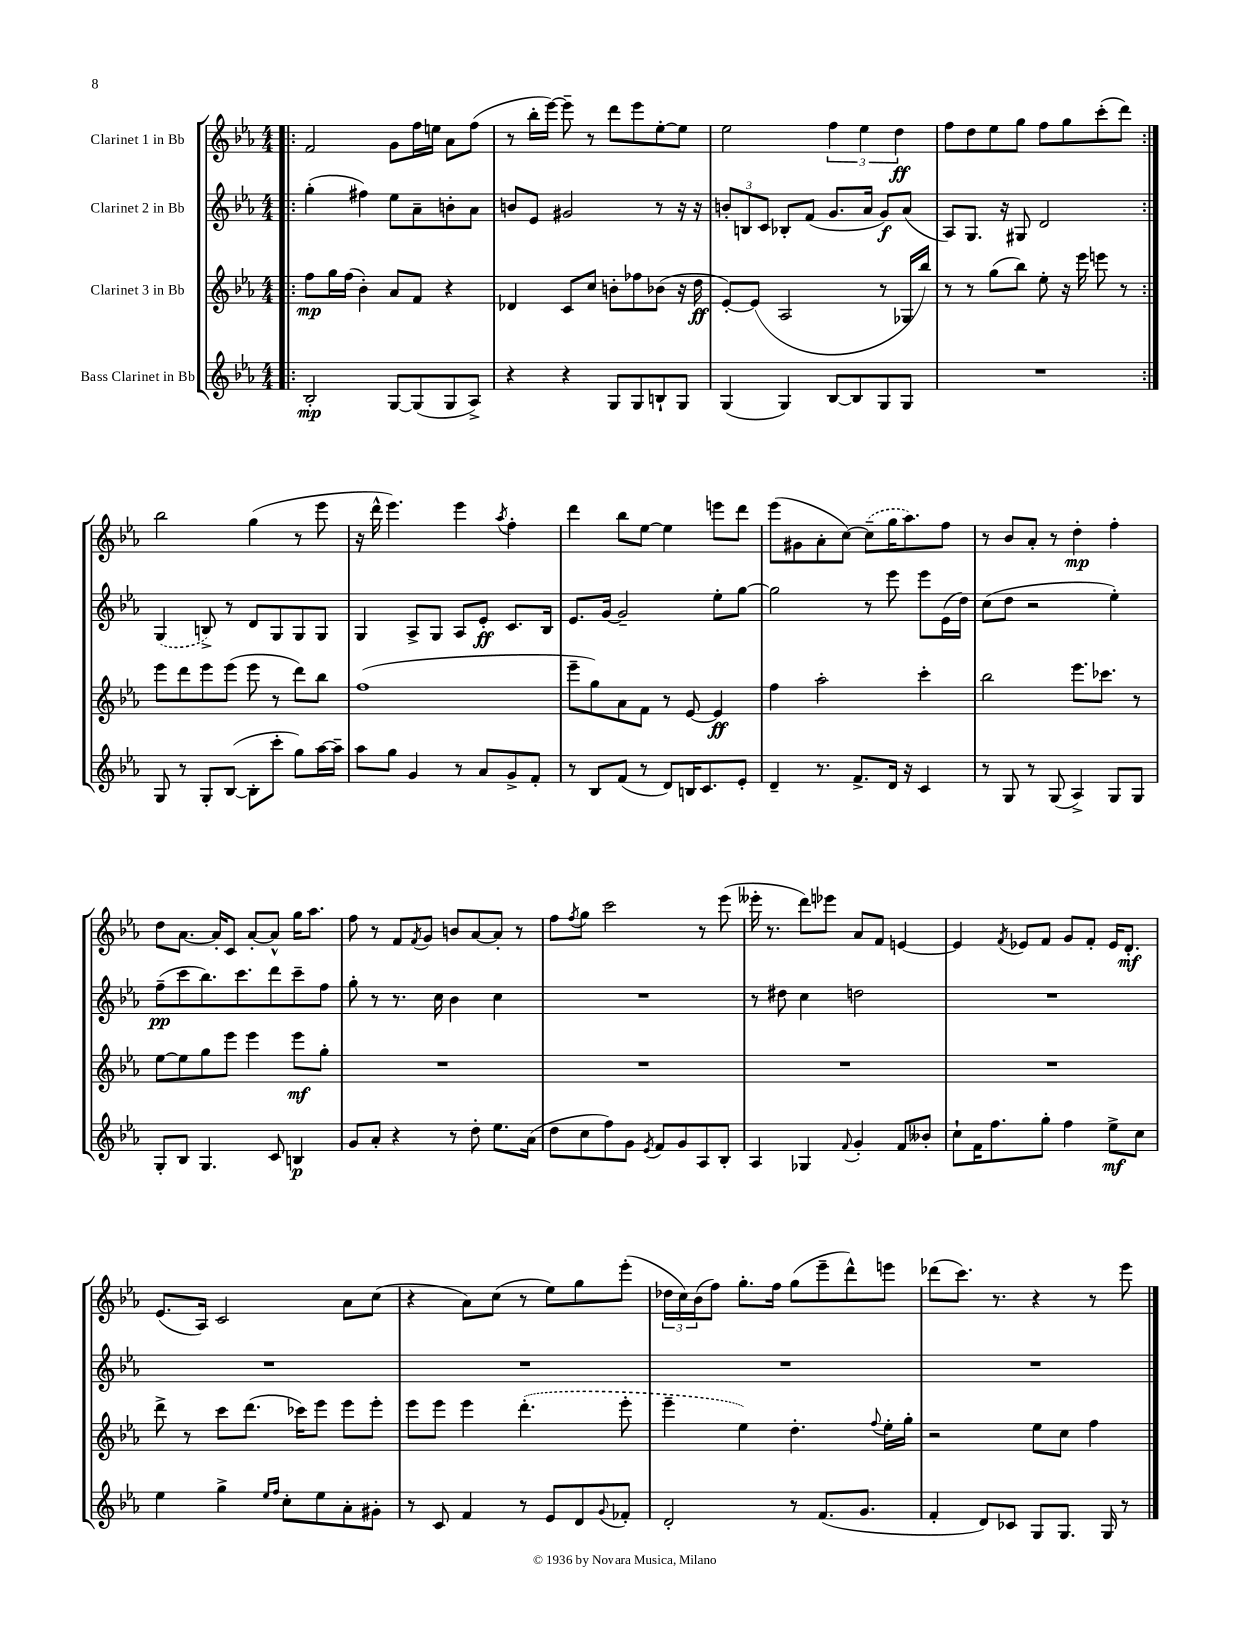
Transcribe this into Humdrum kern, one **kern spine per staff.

**kern	**dynam	**kern	**dynam	**kern	**dynam	**kern	**dynam
*part4	*part4	*part3	*part3	*part2	*part2	*part1	*part1
*staff4	*staff4	*staff3	*staff3	*staff2	*staff2	*staff1	*staff1
*I"Bass Clarinet in Bb	*	*I"Clarinet 3 in Bb	*	*I"Clarinet 2 in Bb	*	*I"Clarinet 1 in Bb	*
*clefG2	*	*clefG2	*	*clefG2	*	*clefG2	*
*k[b-e-a-]	*	*k[b-e-a-]	*	*k[b-e-a-]	*	*k[b-e-a-]	*
*M4/4	*	*M4/4	*	*M4/4	*	*M4/4	*
=1!|:	=1!|:	=1!|:	=1!|:	=1!|:	=1!|:	=1!|:	=1!|:
2B-'/	mp	8ff\L	mp	(4gg'\	.	2f/	.
.	.	16gg\L	.	.	.	.	.
.	.	(16ff\JJ	.	.	.	.	.
.	.	4b-'\)	.	4ff#X\)	.	.	.
[8G/L	.	8a-/L	.	8ee-\L	.	8g\L	.
(8G/]	.	8f/J	.	8a-~\	.	16ff\L	.
.	.	.	.	.	.	16een\JJ	.
8G/	.	4r	.	8bn'\	.	8a-\L	.
8A-^/J)	.	.	.	8a-\J	.	(8ff\J	.
=2	=2	=2	=2	=2	=2	=2	=2
4r	.	4d-X/	.	8bn/L	.	8r	.
.	.	.	.	8e-/J	.	16bb-'\LL	.
.	.	.	.	.	.	[16eee-\JJ)	.
4r	.	8c/L	.	2g#X/	.	8eee-~\]	.
.	.	8cc/J	.	.	.	8r	.
8G/L	.	8bn'\L	.	.	.	8ddd\L	.
8G/	.	8ff-X\	.	.	.	8eee-\	.
8Bn`/	.	(8b-X\J	.	8r	.	[8ee-'\	.
8G/J	.	16r	.	16r	.	8ee-\J]	.
.	.	16dd\	ff	16r	.	.	.
=3	=3	=3	=3	=3	=3	=3	=3
(4G/	.	[8e-'/L)	.	12bn'/L	.	2ee-\	.
.	.	.	.	12Bn/	.	.	.
.	.	(8e-/J]	.	.	.	.	.
.	.	.	.	12c/J	.	.	.
4G/)	.	2A-/	.	8B-X'/L	.	.	.
.	.	.	.	(8f/J	.	.	.
[8B-/L	.	.	.	8.g/L	.	6ff\	.
8B-/]	.	.	.	.	.	.	.
.	.	.	.	.	.	6ee-\	.
.	.	.	.	16a-/Jk	.	.	.
8G/	.	8r	.	8g/L)	f	.	.
.	.	.	.	.	.	6dd\	ff
8G/J	.	16G-X/LL	.	(8a-/J	.	.	.
.	.	16bb-/JJ)	.	.	.	.	.
=4	=4	=4	=4	=4	=4	=4	=4
1r	.	8r	.	8A-/L)	.	8ff\L	.
.	.	8r	.	8.G/J	.	8dd\	.
.	.	(8gg\L	.	.	.	8ee-\	.
.	.	.	.	16r	.	.	.
.	.	8bb-\J)	.	8G#X/	.	8gg\J	.
.	.	8ee-'\	.	2d/	.	8ff\L	.
.	.	16r	.	.	.	8gg\	.
.	.	16eee-\	.	.	.	.	.
.	.	8eeen\	.	.	.	(8ccc'\	.
.	.	8r	.	.	.	8ddd\J)	.
!!LO:LB:g=z
=5:|!	=5:|!	=5:|!	=5:|!	=5:|!	=5:|!	=5:|!	=5:|!
8G/	.	8eee-\L	.	(4G/	.	2bb-\	.
8r	.	8ddd\	.	.	.	.	.
8G'/L	.	8eee-\	.	8Bn^/)	.	.	.
([8B-/J	.	(8eee-\J	.	8r	.	.	.
8B-'\L]	.	8eee-\	.	8d/L	.	(4gg\	.
8ccc'\J	.	8r	.	8G/	.	.	.
8gg\L)	.	8ddd\L)	.	8G/	.	8r	.
[16aa-\L	.	8bb-\J	.	8G/J	.	8eee-\	.
16aa-~\JJ]	.	.	.	.	.	.	.
=6	=6	=6	=6	=6	=6	=6	=6
8aa-\L	.	(1ff	.	4G/	.	16r	.
.	.	.	.	.	.	16ddd^^\	.
8gg\J	.	.	.	.	.	4.eee-\)	.
4g/	.	.	.	8A-^/L	.	.	.
.	.	.	.	8G/J	.	.	.
8r	.	.	.	8A-/L	.	4eee-\	.
8a-/L	.	.	.	8e-'/J	ff	.	.
.	.	.	.	.	.	8qaa-/	.
8g^/	.	.	.	8.c/L	.	4ff'\	.
8f'/J	.	.	.	.	.	.	.
.	.	.	.	16B-/Jk	.	.	.
=7	=7	=7	=7	=7	=7	=7	=7
8r	.	8eee-~\L	.	8.e-/L	.	4ddd\	.
8B-/L	.	8gg\)	.	.	.	.	.
.	.	.	.	[16g/Jk	.	.	.
(8f/J	.	8a-\	.	2g~/]	.	8bb-\L	.
8r	.	8f\J	.	.	.	[8ee-\J	.
8d/L)	.	8r	.	.	.	4ee-\]	.
16Bn/K	.	[8e-/	.	.	.	.	.
8.c/	.	.	.	.	.	.	.
.	.	4e-/]	ff	8ee-'\L	.	8eeen\L	.
8e-'/J	.	.	.	[8gg\J	.	8ddd\J	.
=8	=8	=8	=8	=8	=8	=8	=8
4d~/	.	4ff\	.	2gg\]	.	(8eee-\L	.
.	.	.	.	.	.	8g#X\	.
8.r	.	2aa-'\	.	.	.	8a-'\	.
.	.	.	.	.	.	[8cc\J)	.
8.f^/L	.	.	.	.	.	.	.
.	.	.	.	8r	.	(8cc~\L]	.
16d/Jk	.	.	.	8eee-\	.	16gg\K	.
16r	.	.	.	.	.	8.aa-\)	.
4c/	.	4ccc'\	.	8eee-\L	.	.	.
.	.	.	.	(16e-\L	.	8ff\J	.
.	.	.	.	16dd\JJ)	.	.	.
=9	=9	=9	=9	=9	=9	=9	=9
8r	.	2bb-\	.	(8cc\L	.	8r	.
8G/	.	.	.	8dd\J	.	8b-/L	.
8r	.	.	.	2r	.	8a-'/J	.
(8G/	.	.	.	.	.	8r	.
4A-^/)	.	8.eee-\L	.	.	.	4dd'\	mp
.	.	8.ccc-X\J	.	.	.	.	.
8G/L	.	.	.	4ee-'\)	.	4ff'\	.
8G/J	.	8r	.	.	.	.	.
!!LO:LB:g=z
=10	=10	=10	=10	=10	=10	=10	=10
8G'/L	.	[8ee-\L	.	(8ff~\L	pp	8dd\L	.
8B-/J	.	8ee-\]	.	8ccc\	.	[8.a-\J	.
4.G/	.	8gg\	.	8.bb-\)	.	.	.
.	.	.	.	.	.	16a-'/KL]	.
.	.	8eee-\J	.	.	.	8c/J	.
.	.	.	.	8.ccc\	.	.	.
.	.	4eee-\	.	.	.	[8a-'/L	.
8c/	.	.	.	8ddd\	.	8a-^^/J]	.
4Bn/	p	8eee-\L	mf	8ccc~\	.	16gg\KL	.
.	.	.	.	.	.	8.aa-\J	.
.	.	8gg'\J	.	8ff\J	.	.	.
=11	=11	=11	=11	=11	=11	=11	=11
8g/L	.	1r	.	8gg'\	.	8ff\	.
8a-'/J	.	.	.	8r	.	8r	.
4r	.	.	.	8.r	.	8f/L	.
.	.	.	.	.	.	8qf/	.
.	.	.	.	.	.	8g/J	.
.	.	.	.	16cc\	.	.	.
8r	.	.	.	4b-\	.	8bn/L	.
8dd'\	.	.	.	.	.	[8a-/	.
8.ee-\L	.	.	.	4cc\	.	8a-'/J]	.
.	.	.	.	.	.	8r	.
(16a-\Jk	.	.	.	.	.	.	.
=12	=12	=12	=12	=12	=12	=12	=12
8dd\L	.	1r	.	1r	.	8ff\L	.
.	.	.	.	.	.	8qff/	.
8cc\	.	.	.	.	.	8gg\J	.
8ff\)	.	.	.	.	.	2ccc\	.
8g\J	.	.	.	.	.	.	.
8qe-/	.	.	.	.	.	.	.
8f/L	.	.	.	.	.	.	.
8g/	.	.	.	.	.	.	.
8A-/	.	.	.	.	.	8r	.
8B-'/J	.	.	.	.	.	(8eee-\	.
=13	=13	=13	=13	=13	=13	=13	=13
4A-/	.	1r	.	8r	.	16eee--X'\	.
.	.	.	.	.	.	8.r	.
.	.	.	.	8dd#X\	.	.	.
4G-X/	.	.	.	4cc\	.	8ddd\L)	.
.	.	.	.	.	.	8eee-X\J	.
8qqf/	.	.	.	.	.	.	.
4g'/	.	.	.	2ddn\	.	8a-/L	.
.	.	.	.	.	.	8f/J	.
8f/L	.	.	.	.	.	[4en/	.
8b--X'/J	.	.	.	.	.	.	.
=14	=14	=14	=14	=14	=14	=14	=14
8cc`\L	.	1r	.	1r	.	4e/]	.
16f\K	.	.	.	.	.	.	.
8.ff\	.	.	.	.	.	.	.
.	.	.	.	.	.	8qf/	.
.	.	.	.	.	.	8e-X/L	.
8gg'\J	.	.	.	.	.	8f/J	.
4ff\	.	.	.	.	.	8g/L	.
.	.	.	.	.	.	8f'/J	.
8ee-^\L	mf	.	.	.	.	16e-/KL	.
.	.	.	.	.	.	8.d'/J	mf
8cc\J	.	.	.	.	.	.	.
!!LO:LB:g=z
=15	=15	=15	=15	=15	=15	=15	=15
4ee-\	.	8ddd^\	.	1r	.	(8.e-/L	.
.	.	8r	.	.	.	.	.
.	.	.	.	.	.	16A-/Jk)	.
4gg^\	.	8ccc\L	.	.	.	2c/	.
.	.	(8.ddd\J	.	.	.	.	.
16qqee-/LL	.	.	.	.	.	.	.
16qqff/JJ	.	.	.	.	.	.	.
8cc'\L	.	.	.	.	.	.	.
.	.	16ccc-X\KL)	.	.	.	.	.
8ee-\	.	8eee-\J	.	.	.	.	.
8a-'\	.	8eee-\L	.	.	.	8a-\L	.
8g#X'\J	.	8eee-'\J	.	.	.	(8cc\J	.
=16	=16	=16	=16	=16	=16	=16	=16
8r	.	8eee-\L	.	1r	.	4r	.
8c/	.	8eee-\J	.	.	.	.	.
4f/	.	4eee-\	.	.	.	8a-\L)	.
.	.	.	.	.	.	(8cc\J	.
8r	.	(4.ddd'\	.	.	.	8r	.
8e-/L	.	.	.	.	.	8ee-\L)	.
8d/	.	.	.	.	.	8gg\	.
8qqg/	.	.	.	.	.	.	.
8f-X'/J	.	8eee-'\	.	.	.	(8eee-'\J	.
=17	=17	=17	=17	=17	=17	=17	=17
2d'/	.	4eee-~\	.	1r	.	24dd-X\LL	.
.	.	.	.	.	.	24cc\)	.
.	.	.	.	.	.	(24b-\J	.
.	.	.	.	.	.	8ff\J)	.
.	.	4ee-\)	.	.	.	8.gg'\L	.
.	.	.	.	.	.	16ff\Jk	.
8r	.	4.dd'\	.	.	.	(8gg\L	.
(8.f/L	.	.	.	.	.	8eee-~\	.
.	.	.	.	.	.	8ddd^^\)	.
8.g/J	.	.	.	.	.	.	.
.	.	8qqff/	.	.	.	.	.
.	.	16ee-'\LL	.	.	.	8eeen\J	.
.	.	16gg'\JJ	.	.	.	.	.
=18	=18	=18	=18	=18	=18	=18	=18
4f'/	.	2r	.	1r	.	(8ddd-X\L	.
.	.	.	.	.	.	8.ccc\J)	.
8d/L)	.	.	.	.	.	.	.
.	.	.	.	.	.	8.r	.
8c-X/J	.	.	.	.	.	.	.
8G/L	.	8ee-\L	.	.	.	4r	.
8.G/J	.	8cc\J	.	.	.	.	.
.	.	4ff\	.	.	.	8r	.
16G/	.	.	.	.	.	.	.
8r	.	.	.	.	.	8eee-\	.
==	==	==	==	==	==	==	==
*-	*-	*-	*-	*-	*-	*-	*-
